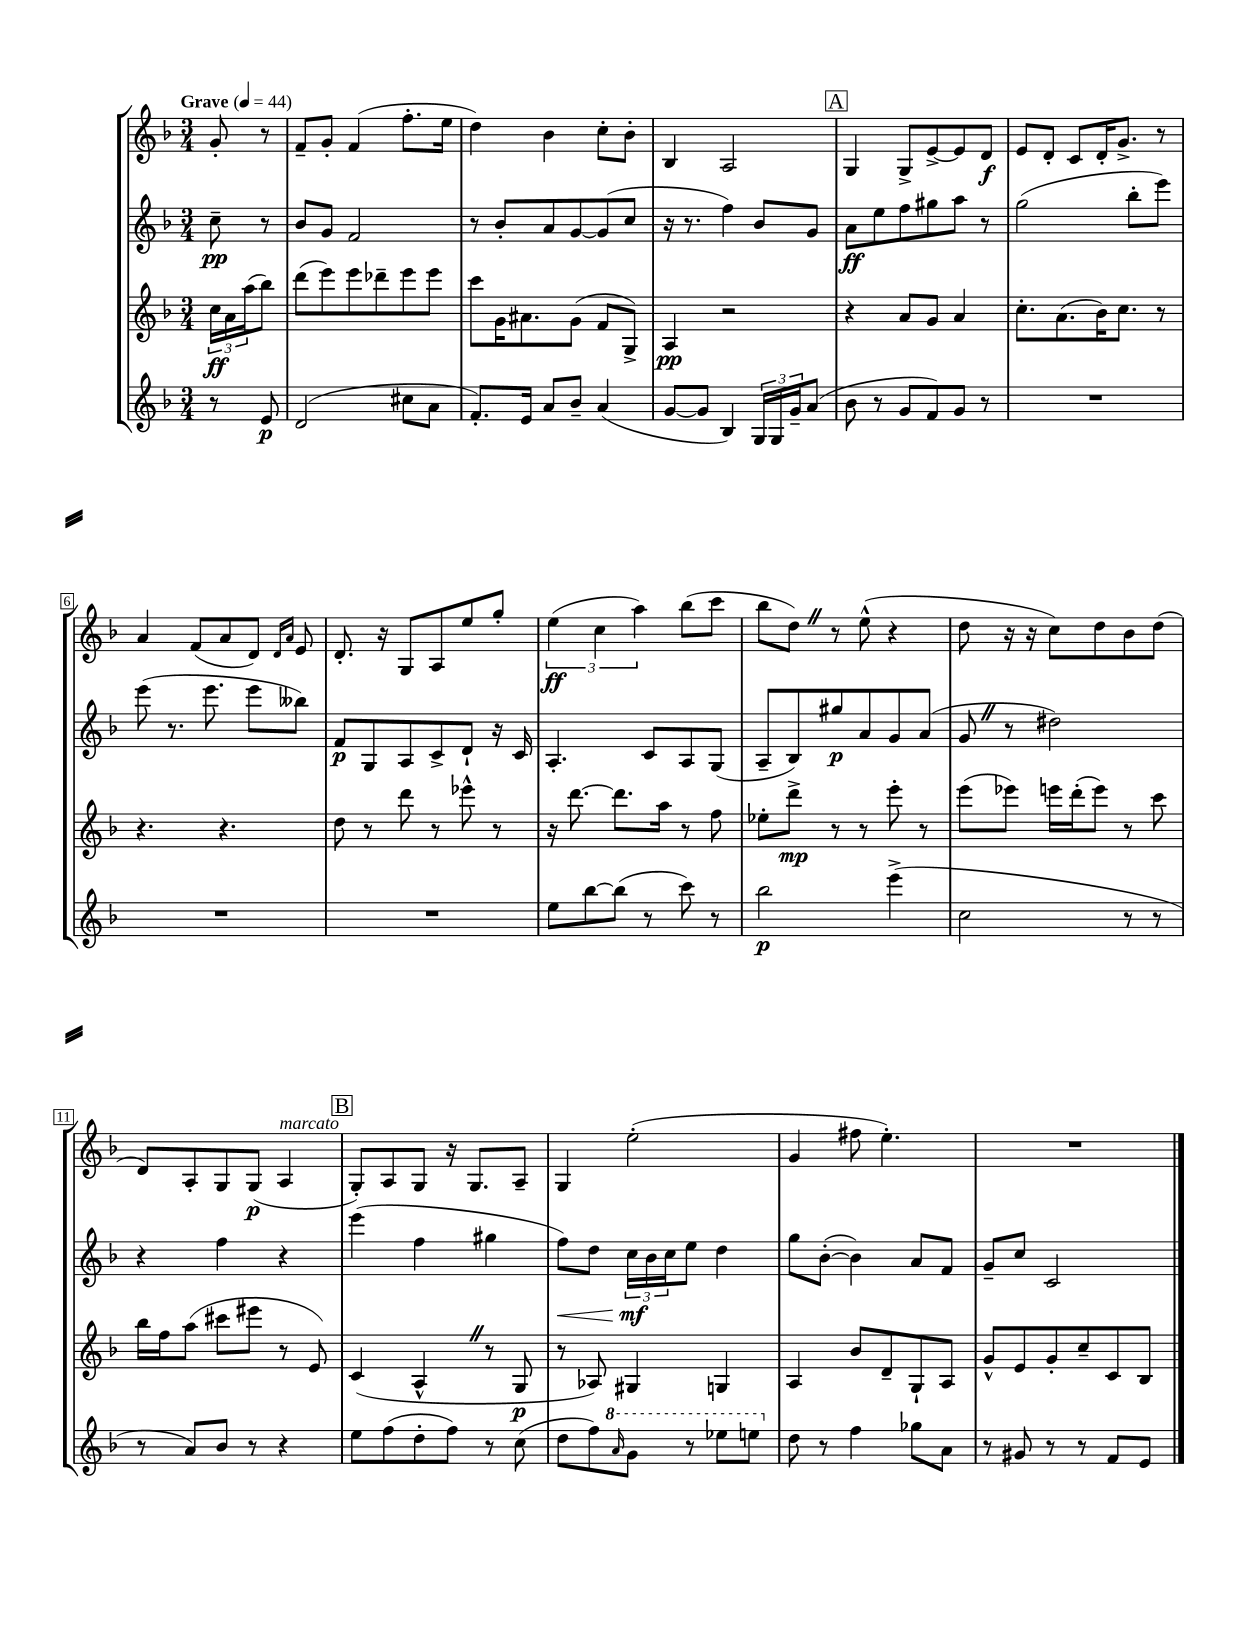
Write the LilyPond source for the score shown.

<<
\new StaffGroup <<
\new Staff = "s0" {
    \clef treble \key f \major \numericTimeSignature \time 3/4 \partial 4 \tempo "Grave" 4 = 44
    g'8-. r8 |
    f'8-- g'8-. f'4( f''8.-. e''16 |
    d''4) bes'4 c''8-. bes'8-. |
    bes4 a2 |
    \mark \markup { \box "A" } g4 g8-> e'8~-> e'8 d'8\f |
    e'8 d'8-. c'8 d'16-. g'8.-> r8 |
    a'4 f'8( a'8 d'8) \grace { d'16 a'16 } e'8 |
    d'8.-. r16 g8 a8 e''8 g''8-. |
    \tuplet 3/2 { e''4\ff( c''4 a''4) } bes''8( c'''8 |
    bes''8 d''8) \once \override BreathingSign.text = \markup { \musicglyph "scripts.caesura.straight" } \breathe r8 e''8-^( r4 |
    d''8 r16 r16 c''8) d''8 bes'8 d''8( |
    d'8) a8-. g8 g8\p( a4^\markup { \italic "marcato" } |
    \mark \markup { \box "B" } g8-.) a8 g8 r16 g8. a8-- |
    g4 e''2-.( |
    g'4 fis''8 e''4.-.) |
    R2. \bar "|." |
}
\new Staff = "s1" {
    \clef treble \key f \major \numericTimeSignature \time 3/4 \partial 4
    c''8--\pp r8 |
    bes'8 g'8 f'2 |
    r8 bes'8-. a'8 g'8~ g'8( c''8 |
    r16 r8. f''4) bes'8 g'8 |
    \mark \markup { \box "A" } a'8\ff e''8 f''8 gis''8 a''8 r8 |
    g''2( bes''8-. e'''8) |
    e'''8( r8. e'''8. e'''8 beses''8) |
    f'8\p g8 a8 c'8-> d'8-! r16 c'16 |
    a4.-. c'8 a8 g8( |
    a8-- bes8) gis''8\p a'8 g'8 a'8( |
    g'8 \once \override BreathingSign.text = \markup { \musicglyph "scripts.caesura.straight" } \breathe r8 dis''2) |
    r4 f''4 r4 |
    \mark \markup { \box "B" } e'''4( f''4 gis''4 |
    f''8\<) d''8 \tuplet 3/2 { c''16\mf\! bes'16 c''16 } e''8 d''4 |
    g''8 bes'8~-.( bes'4) a'8 f'8 |
    g'8-- c''8 c'2 \bar "|." |
}
\new Staff = "s2" {
    \clef treble \key f \major \numericTimeSignature \time 3/4 \partial 4
    \tuplet 3/2 { c''16\ff a'16 a''16( } bes''8) |
    d'''8( e'''8) e'''8 des'''8-- e'''8 e'''8 |
    c'''8 g'16 ais'8. g'8( f'8 g8->) |
    a4\pp r2 |
    \mark \markup { \box "A" } r4 a'8 g'8 a'4 |
    c''8.-. a'8.( bes'16) c''8. r8 |
    r4. r4. |
    d''8 r8 d'''8 r8 ees'''8-^ r8 |
    r16 d'''8.~ d'''8. a''16 r8 f''8 |
    ees''8-. d'''8->\mp r8 r8 e'''8-. r8 |
    e'''8( ees'''8) e'''16 d'''16-.( e'''8) r8 c'''8 |
    bes''16 f''16 a''8( cis'''8 eis'''8 r8 e'8) |
    \mark \markup { \box "B" } c'4( a4-^ \once \override BreathingSign.text = \markup { \musicglyph "scripts.caesura.straight" } \breathe r8 g8\p |
    r8 aes8) gis4 g4 |
    a4 bes'8 d'8-- g8-! a8 |
    g'8-^ e'8 g'8-. c''8-- c'8 bes8 \bar "|." |
}
\new Staff = "s3" {
    \clef treble \key f \major \numericTimeSignature \time 3/4 \partial 4
    r8 e'8\p |
    d'2( cis''8 a'8 |
    f'8.-.) e'16 a'8 bes'8-- a'4( |
    g'8~ g'8 bes4) \tuplet 3/2 { g16 g16 g'16-- } a'8( |
    \mark \markup { \box "A" } bes'8 r8 g'8 f'8) g'8 r8 |
    R2. |
    R2. |
    R2. |
    e''8 bes''8~ bes''8( r8 c'''8) r8 |
    bes''2\p e'''4->( |
    c''2 r8 r8 |
    r8 a'8) bes'8 r8 r4 |
    \mark \markup { \box "B" } e''8 f''8( d''8-. f''8) r8 c''8( |
    d''8 f''8) \ottava #1 \grace { a''16 } g''8 r8 ees'''8 e'''8 \ottava #0 |
    d''8 r8 f''4 ges''8 a'8 |
    r8 gis'8 r8 r8 f'8 e'8 \bar "|." |
}
>>
>>
\layout { \context { \Score \override BarNumber.stencil = #(make-stencil-boxer 0.1 0.3 ly:text-interface::print) } }
